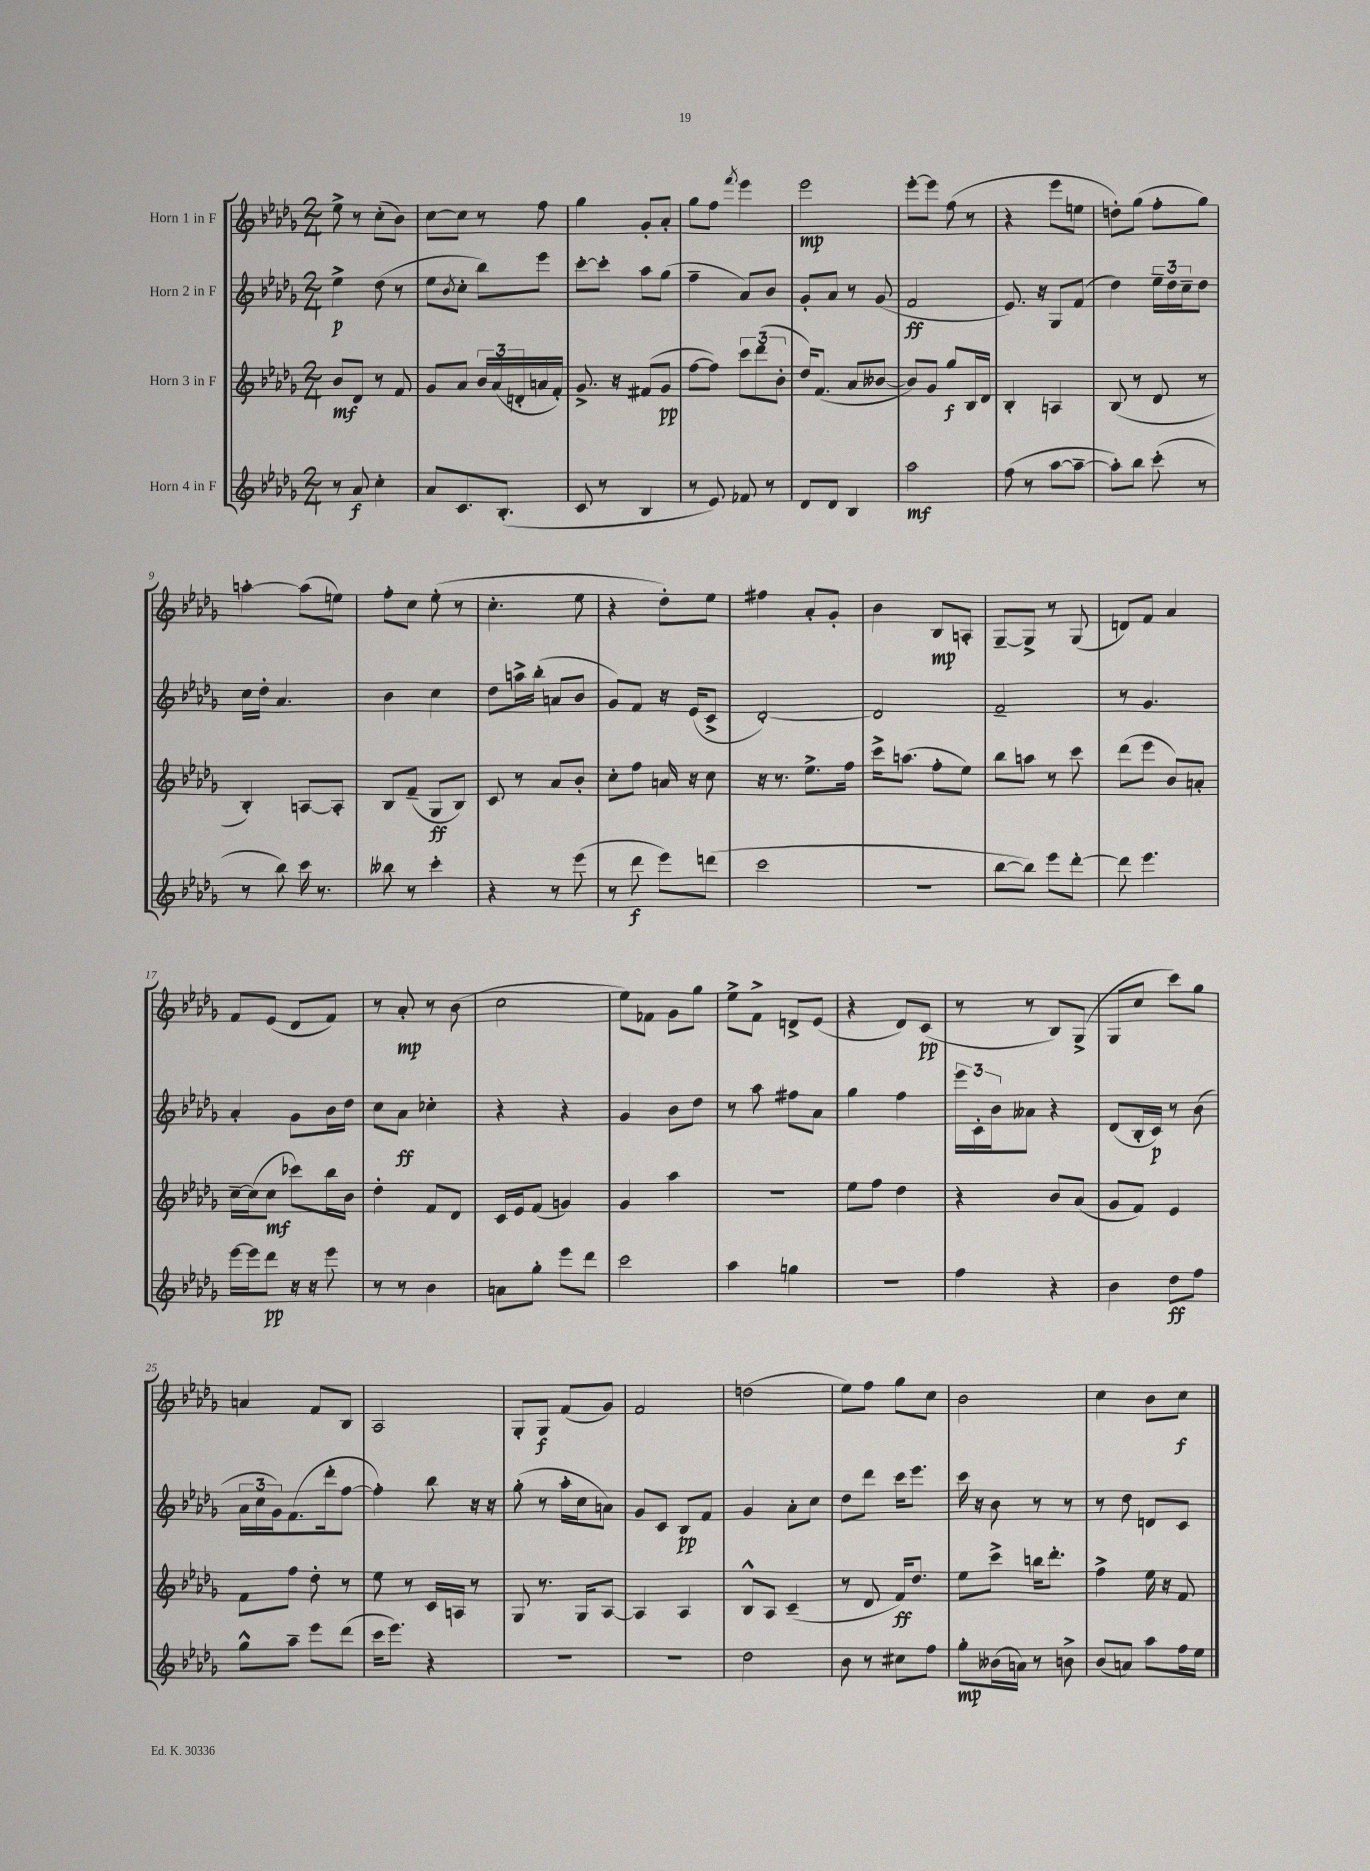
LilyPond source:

<<
\new StaffGroup <<
\new Staff = "s0" \with { instrumentName = "Horn 1 in F" } {
    \clef treble \key des \major \numericTimeSignature \time 2/4
    ees''8-> r8 c''8-.( bes'8) |
    c''8~ c''8 r8 f''8 |
    ges''4 ges'8-. aes'8-. |
    ges''8 f''8 \acciaccatura { f'''8 } ees'''4 |
    ees'''2\mp |
    ees'''8~-. ees'''8 f''8( r8 |
    r4 ees'''8 e''8 |
    d''8-.) ges''8( f''8-. ges''8) |
    a''4~-. a''8( e''8) |
    f''8-. c''8 ees''8-.( r8 |
    c''4.-. ees''8 |
    r4 des''8-.) ees''8 |
    fis''4 aes'8-. ges'8-. |
    bes'4 bes8\mp a8-. |
    ges8~-- ges8-> r8 ges8( |
    d'8) f'8 aes'4 |
    f'8 ees'8( des'8 f'8) |
    r8 aes'8-.\mp r8 bes'8( |
    c''2 |
    ees''8) fes'8 ges'8 ges''8 |
    ees''8-> f'8-> d'8-> ees'8( |
    r4 des'8) c'8\pp( |
    r8 r8 bes8) ges8->( |
    ges8 c''8 c'''8) ges''8 |
    a'4 f'8 bes8 |
    aes2 |
    ges8-. ges8\f f'8( ges'8) |
    f'2 |
    d''2( |
    ees''8) f''8 ges''8 c''8 |
    bes'2 |
    c''4 bes'8 c''8\f \bar "|." |
}
\new Staff = "s1" \with { instrumentName = "Horn 2 in F" } {
    \clef treble \key des \major \numericTimeSignature \time 2/4
    ees''4->\p des''8( r8 |
    ees''8 \acciaccatura { bes'8 } c''8-. bes''8) ees'''8 |
    c'''8~-. c'''8-. aes''8 ges''8( |
    f''4-- aes'8) bes'8 |
    ges'8-. aes'8 r8 ges'8( |
    f'2\ff |
    ees'8.) r16 ges8 f'8( |
    des''4) \tuplet 3/2 { ees''16-- des''16 c''16-- } des''8 |
    c''16 des''16-. aes'4. |
    bes'4 c''4 |
    des''8 a''16-> bes''16-.( a'8 bes'8 |
    ges'8) f'8 r16 ees'16( c'8-> |
    des'2~-.) |
    des'2 |
    f'2-- |
    r8 ges'4. |
    aes'4-. ges'8 bes'16 des''16 |
    c''8 aes'8\ff ces''4-. |
    r4 r4 |
    ges'4 bes'8 des''8 |
    r8 aes''8 fis''8 aes'8 |
    ges''4 f''4 |
    \tuplet 3/2 { ees'''16 c'16-. bes'16 } aeses'8 r4 |
    des'8( bes16-. c'16\p) r8 bes'8( |
    \tuplet 3/2 { aes'16 c''16 ges'16) } f'8.( des'''16-. f''8~ |
    f''4-.) bes''8 r16 r16 |
    ges''8-.( r8 aes''16-. c''16 a'8) |
    ges'8 c'8 bes8\pp f'8 |
    ges'4 aes'8-. c''8 |
    des''8 des'''8 c'''16 ees'''8. |
    c'''16 r16 bes'8 r8 r8 |
    r8 des''8 d'8 c'8 \bar "|." |
}
\new Staff = "s2" \with { instrumentName = "Horn 3 in F" } {
    \clef treble \key des \major \numericTimeSignature \time 2/4
    bes'8\mf des'8 r8 f'8 |
    ges'8 aes'8 \tuplet 3/2 { bes'16 aes'16( d'16-. } a'16 f'16-.) |
    ges'8.-> r16 fis'8( ges'8\pp |
    f''8~ f''8) \tuplet 3/2 { c'''8 des'''8( bes'8-. } |
    des''16) f'8.( aes'8 beses'8~ |
    beses'8) ges'8 ges''8\f bes16 des'16 |
    bes4-. a4 |
    bes8( r8 des'8 r8 |
    bes4-.) a8~ a8-. |
    bes8 f'8--( ges8\ff bes8) |
    c'8 r8 aes'8 bes'8-. |
    c''8-. f''8 a'16 r16 c''8 |
    r16 r8. ees''8.-> f''16 |
    c'''16-> a''8.( f''8-. ees''8) |
    bes''8 a''8 r8 c'''8 |
    des'''8( ees'''8 bes'8) a'8-. |
    c''16~-- c''16( c''8\mf ces'''8) bes''16 bes'16 |
    des''4-. f'8 des'8 |
    c'16 ees'16 f'8( g'4) |
    ges'4 aes''4 |
    r2 |
    ees''8 f''8 des''4 |
    r4 bes'8 aes'8( |
    ges'8 f'8) ees'4 |
    f'8 f''8 des''8-. r8 |
    ees''8 r8 c'16 a16 r8 |
    ges8 r8. ges16 aes8~ |
    aes4 aes4 |
    bes8-^ aes8 c'4--( |
    r8 des'8 f'16\ff) des''8. |
    ees''8 c'''8-> b''16 des'''8.-. |
    f''4-> ees''16 r16 f'8 \bar "|." |
}
\new Staff = "s3" \with { instrumentName = "Horn 4 in F" } {
    \clef treble \key des \major \numericTimeSignature \time 2/4
    r8 aes'8\f c''4-. |
    aes'8 c'8. bes8.-.( |
    c'8 r8 bes4 |
    r8 ees'8) fes'8 r8 |
    des'8 des'8 bes4 |
    aes''2\mf |
    f''8( r8 aes''8~ aes''8~-- |
    aes''8-.) bes''8 c'''8-.( r8 |
    r8 bes''8) c'''16 r8. |
    beses''8 r8 c'''4-. |
    r4 r8 ees'''8( |
    r8 des'''8\f ees'''8) d'''8( |
    c'''2 |
    r2 |
    bes''8~ bes''8) ees'''8 des'''8~-. |
    des'''8 ees'''4. |
    ees'''16~ ees'''16 des'''8\pp r16 r16 ees'''8 |
    r8 r8 bes'4 |
    a'8 ges''8-. ees'''8 des'''8 |
    c'''2 |
    aes''4 g''4 |
    R2 |
    f''4 r4 |
    bes'4 des''8\ff f''8 |
    ges''8-^ aes''8-- ees'''8 des'''8( |
    c'''16 ees'''8.) r4 |
    R2 |
    R2 |
    des''2 |
    bes'8 r8 cis''8 f''8 |
    ges''8-.\mp beses'16( a'16) r8 b'8-> |
    bes'8( a'8) aes''8 f''16 ees''16 \bar "|." |
}
>>
>>
